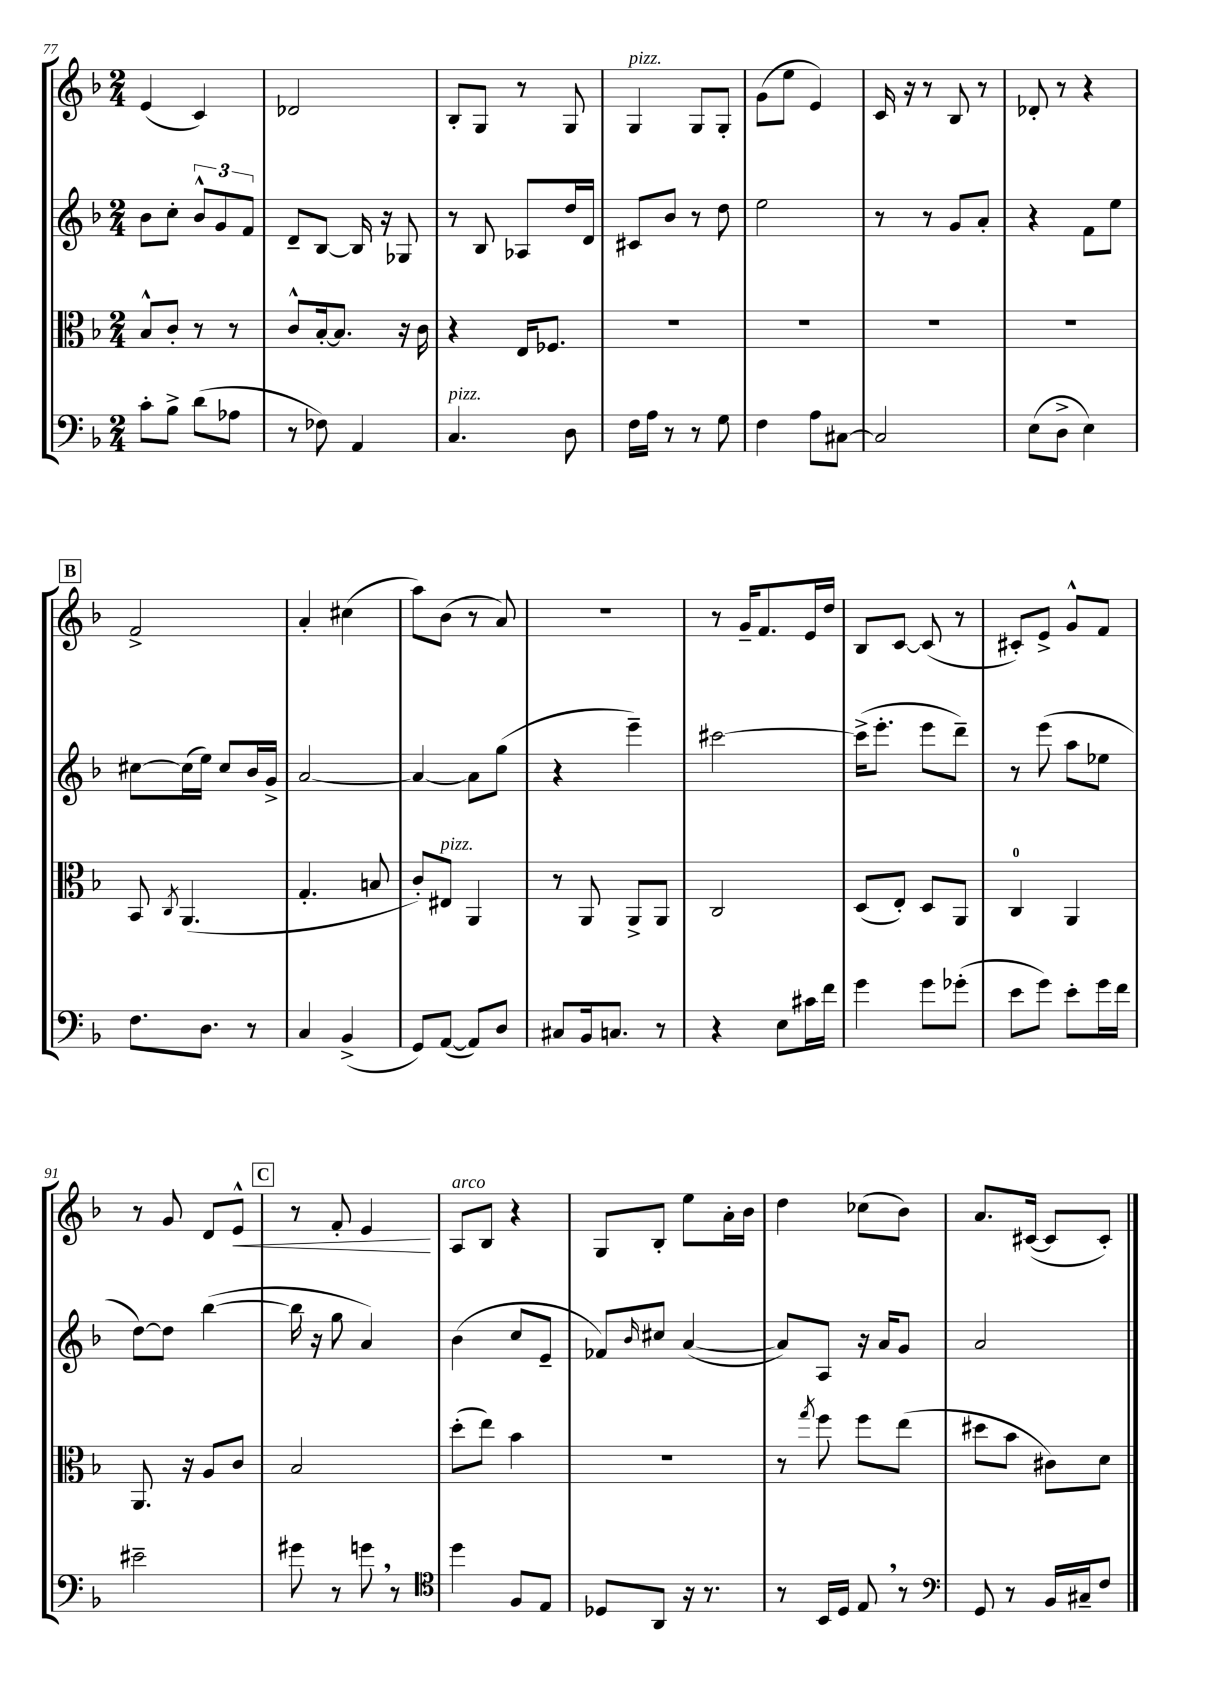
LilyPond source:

<<
\new StaffGroup <<
\new Staff = "s0" {
    \clef treble \key f \major \numericTimeSignature \time 2/4
    e'4( c'4) |
    des'2 |
    bes8-. g8 r8 g8 |
    g4^\markup { \italic "pizz." } g8 g8-. |
    g'8( e''8 e'4) |
    c'16 r16 r8 bes8 r8 |
    des'8-. r8 r4 |
    \mark \markup { \box "B" } f'2-> |
    a'4-. cis''4( |
    a''8) bes'8( r8 a'8) |
    r2 |
    r8 g'16-- f'8. e'16 d''16 |
    bes8 c'8~ c'8( r8 |
    cis'8-.) e'8-> g'8-^ f'8 |
    r8 g'8 d'8 e'8-^\< |
    \mark \markup { \box "C" } r8 f'8-. e'4\! |
    a8^\markup { \italic "arco" } bes8 r4 |
    g8 bes8-. e''8 a'16-. bes'16 |
    d''4 ces''8( bes'8) |
    a'8. cis'16~( cis'8 cis'8-.) \bar "|." |
}
\new Staff = "s1" {
    \clef treble \key f \major \numericTimeSignature \time 2/4
    bes'8 c''8-. \tuplet 3/2 { bes'8-^ g'8 f'8 } |
    d'8-- bes8~ bes16 r16 ges8 |
    r8 bes8 aes8 d''16 d'16 |
    cis'8 bes'8 r8 d''8 |
    e''2 |
    r8 r8 g'8 a'8-. |
    r4 f'8 e''8 |
    \mark \markup { \box "B" } cis''8~ cis''16( e''16) cis''8 bes'16 g'16-> |
    a'2~ |
    a'4~ a'8 g''8( |
    r4 e'''4--) |
    cis'''2~ |
    cis'''16->( e'''8.-. e'''8 d'''8--) |
    r8 e'''8( a''8 ees''8 |
    d''8~) d''8 bes''4~( |
    \mark \markup { \box "C" } bes''16 r16 g''8 a'4) |
    bes'4( c''8 e'8-- |
    fes'8) \grace { bes'16 } cis''8 a'4~( |
    a'8) a8 r16 a'16 g'8 |
    a'2 \bar "|." |
}
\new Staff = "s2" {
    \clef alto \key f \major \numericTimeSignature \time 2/4
    bes8-^ c'8-. r8 r8 |
    c'8-^ bes16~-. bes8. r16 c'16 |
    r4 e16 fes8. |
    R2 |
    R2 |
    R2 |
    R2 |
    \mark \markup { \box "B" } bes,8 \acciaccatura { c8 } a,4.( |
    g4.-. b8 |
    c'8-.) eis8^\markup { \italic "pizz." } a,4 |
    r8 a,8 a,8-> a,8 |
    c2 |
    d8( e8-.) d8 a,8 |
    c4-0 a,4 |
    a,8. r16 a8 c'8 |
    \mark \markup { \box "C" } bes2 |
    d''8-.( e''8) bes'4 |
    r2 |
    r8 \acciaccatura { g''8 } f''8 f''8 e''8( |
    dis''8 bes'8 cis'8) d'8 \bar "|." |
}
\new Staff = "s3" {
    \clef bass \key f \major \numericTimeSignature \time 2/4
    c'8-. bes8-> d'8( aes8 |
    r8 fes8) a,4 |
    c4.^\markup { \italic "pizz." } d8 |
    f16 a16 r8 r8 g8 |
    f4 a8 cis8~ |
    cis2 |
    e8( d8-> e4) |
    \mark \markup { \box "B" } f8. d8. r8 |
    c4 bes,4->( |
    g,8) a,8~( a,8) d8 |
    cis8 bes,16 c8. r8 |
    r4 e8 cis'16 f'16 |
    g'4 g'8 ges'8-.( |
    e'8 g'8) e'8-. g'16 f'16 |
    eis'2-- |
    \mark \markup { \box "C" } gis'8 r8 g'8 \breathe r8 |
    \clef tenor d''4 f8 e8 |
    des8 a,8 r16 r8. |
    r8 bes,16 d16 e8 \breathe r8 |
    \clef bass g,8 r8 bes,16 cis16-- f8 \bar "|." |
}
>>
>>
\layout { \context { \Score currentBarNumber = #77 } }
